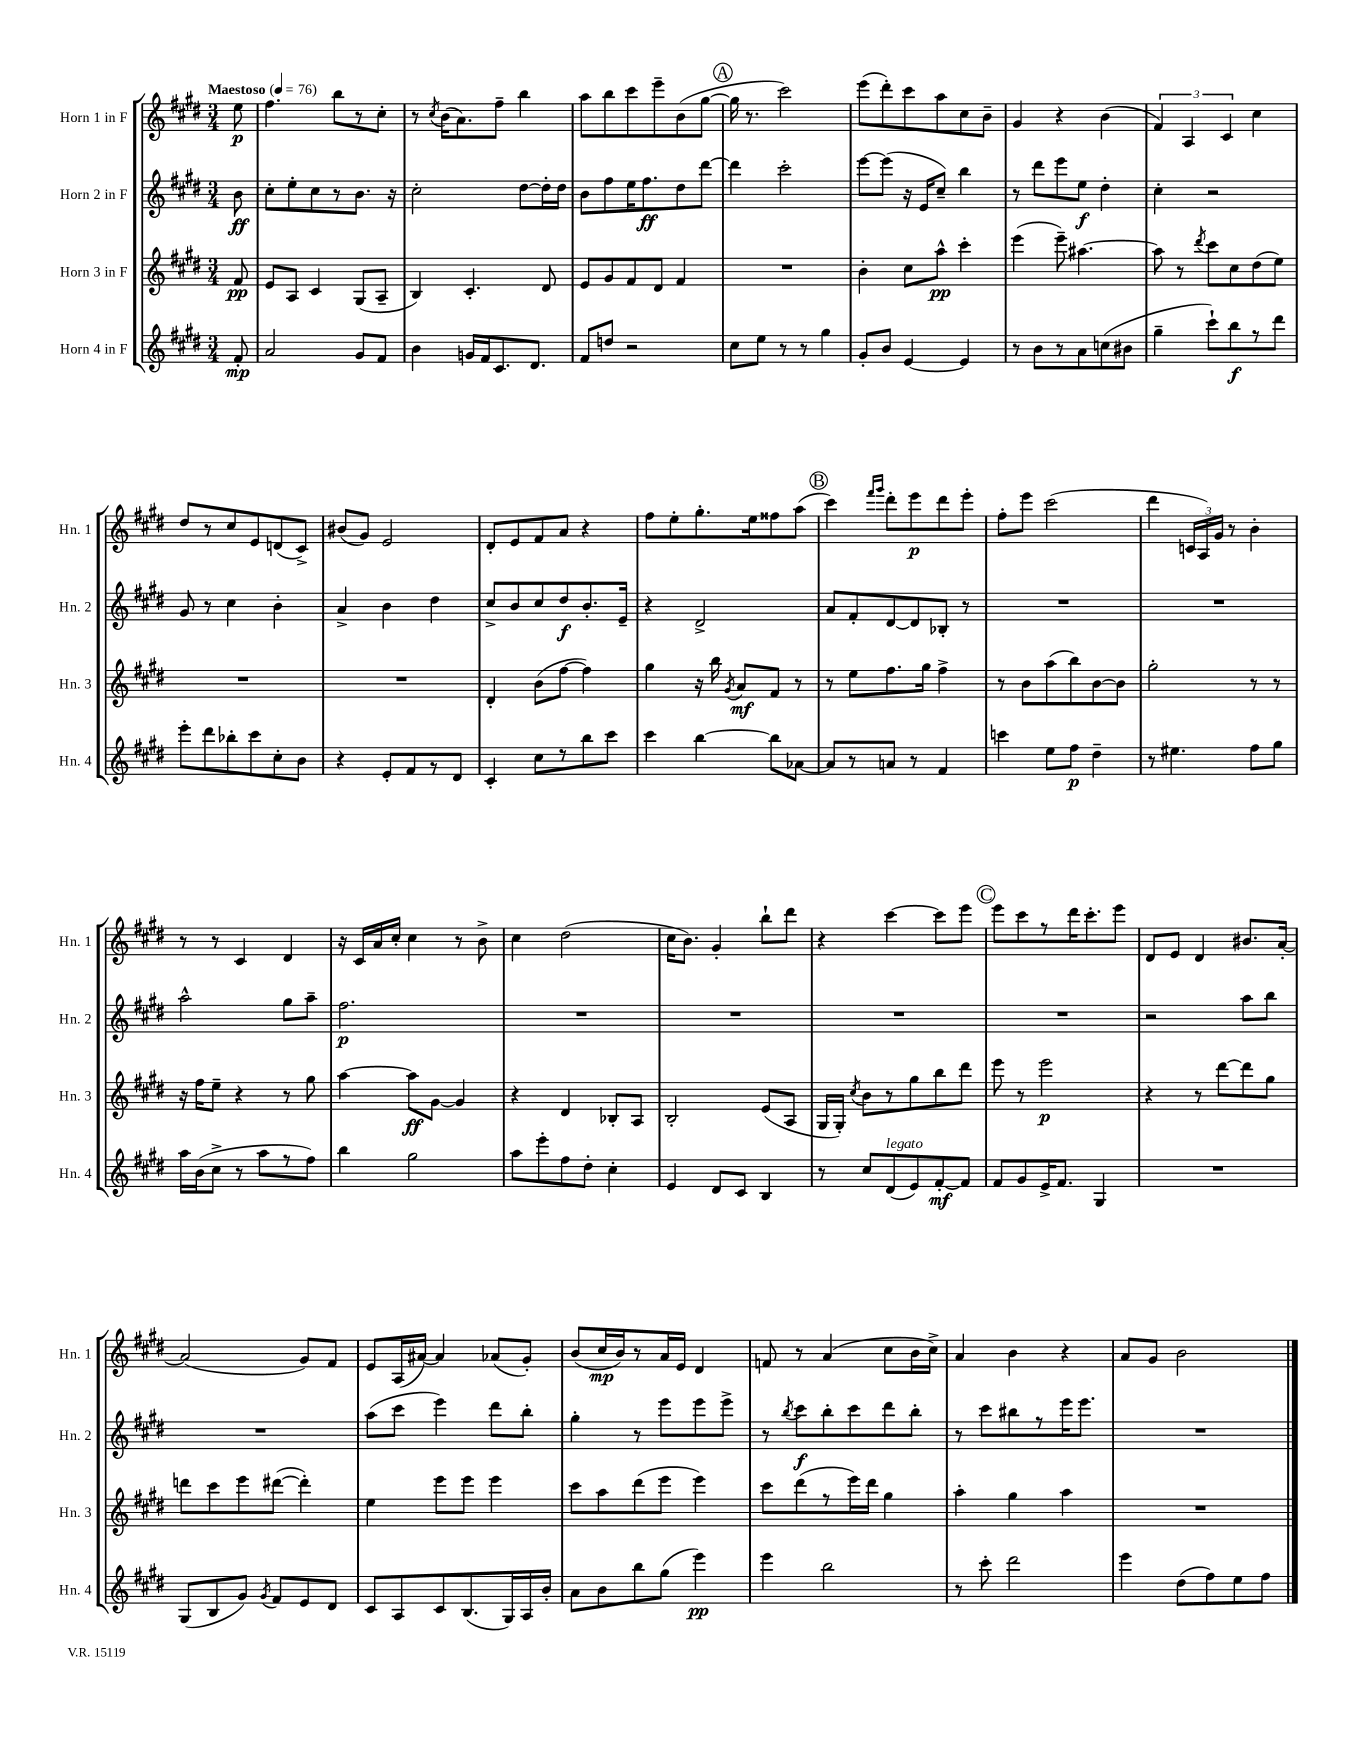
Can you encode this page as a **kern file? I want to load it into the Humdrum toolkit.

**kern	**dynam	**kern	**dynam	**kern	**dynam	**kern	**dynam
*part4	*part4	*part3	*part3	*part2	*part2	*part1	*part1
*staff4	*staff4	*staff3	*staff3	*staff2	*staff2	*staff1	*staff1
*I"Horn 4 in F	*	*I"Horn 3 in F	*	*I"Horn 2 in F	*	*I"Horn 1 in F	*
*I'Hn. 4	*	*I'Hn. 3	*	*I'Hn. 2	*	*I'Hn. 1	*
*clefG2	*	*clefG2	*	*clefG2	*	*clefG2	*
*k[f#c#g#d#]	*	*k[f#c#g#d#]	*	*k[f#c#g#d#]	*	*k[f#c#g#d#]	*
*M3/4	*	*M3/4	*	*M3/4	*	*M3/4	*
*MM76	*	*MM76	*	*MM76	*	*MM76	*
=	=	=	=	=	=	=	=
!	!	!	!	!	!	!LO:TX:a:B:t=Maestoso	!
8f#'/	mp	8f#/	pp	8b\	ff	8ee\	p
=1	=1	=1	=1	=1	=1	=1	=1
2a/	.	8e/L	.	8cc#'\L	.	4.ff#\	.
.	.	8A/J	.	8ee'\	.	.	.
.	.	4c#/	.	8cc#\	.	.	.
.	.	.	.	8r	.	8bb\L	.
8g#/L	.	(8G#/L	.	8.b\J	.	8r	.
8f#/J	.	8A~/J	.	.	.	8cc#'\J	.
.	.	.	.	16r	.	.	.
=2	=2	=2	=2	=2	=2	=2	=2
4b\	.	4B/)	.	2cc#'\	.	8r	.
.	.	.	.	.	.	8qcc#/	.
.	.	.	.	.	.	(16b\KL	.
.	.	.	.	.	.	8.a\)	.
16gn/LL	.	4.c#'/	.	.	.	.	.
16f#/J	.	.	.	.	.	.	.
8.c#/	.	.	.	.	.	8ff#~\J	.
.	.	.	.	[8dd#\L	.	4bb\	.
8.d#/J	.	.	.	.	.	.	.
.	.	8d#/	.	16dd#'\L]	.	.	.
.	.	.	.	16dd#\JJ	.	.	.
=3	=3	=3	=3	=3	=3	=3	=3
8f#/L	.	8e/L	.	8b\L	.	8aa\L	.
8ddn/J	.	8g#/	.	8ff#\	.	8bb\	.
2r	.	8f#/	.	16ee\K	.	8ccc#\	.
.	.	.	.	8.ff#\	ff	.	.
.	.	8d#/J	.	.	.	8eee~\	.
.	.	4f#/	.	8dd#\	.	(8b\	.
.	.	.	.	[8ddd#\J	.	[8gg#\J	.
!!LO:REH:place=s1:t=A
=4	=4	=4	=4	=4	=4	=4	=4
8cc#\L	.	2.r	.	4ddd#\]	.	16gg#\]	.
.	.	.	.	.	.	8.r	.
8ee\J	.	.	.	.	.	.	.
8r	.	.	.	2ccc#'\	.	2ccc#\)	.
8r	.	.	.	.	.	.	.
4gg#\	.	.	.	.	.	.	.
=5	=5	=5	=5	=5	=5	=5	=5
8g#'/L	.	4b'\	.	[8eee\L	.	(8eee\L	.
8b/J	.	.	.	(8eee\J]	.	8ddd#'\)	.
[4e/	.	8cc#\L	.	16r	.	8ccc#\	.
.	.	.	.	16e/KL	.	.	.
.	.	8aa^^\J	pp	8cc#~/J)	.	8aa\	.
4e/]	.	4ccc#'\	.	4bb\	.	8cc#\	.
.	.	.	.	.	.	8b~\J	.
=6	=6	=6	=6	=6	=6	=6	=6
8r	.	(4eee\	.	8r	.	4g#/	.
8b\L	.	.	.	8ddd#\L	.	.	.
8r	.	8eee~\)	.	8eee\	.	4r	.
8a\	.	[4.aa#X\	.	8ee\J	f	.	.
(8ccn\	.	.	.	4dd#'\	.	(4b\	.
8b#X\J	.	.	.	.	.	.	.
=7	=7	=7	=7	=7	=7	=7	=7
4gg#~\	.	8aa#\]	.	4cc#'\	.	6f#/)	.
.	.	8r	.	.	.	.	.
.	.	.	.	.	.	6A/	.
.	.	8qddd#/	.	.	.	.	.
8ccc#`\L)	.	8ccc#\L	.	2r	.	.	.
.	.	.	.	.	.	6c#/	.
8bb\	f	8cc#\	.	.	.	.	.
8r	.	(8dd#\	.	.	.	4cc#\	.
8ddd#\J	.	8ee\J)	.	.	.	.	.
!!LO:LB:g=z
=8	=8	=8	=8	=8	=8	=8	=8
8eee'\L	.	2.r	.	8g#/	.	8dd#/L	.
8ddd#\	.	.	.	8r	.	8r	.
8bb-X'\	.	.	.	4cc#\	.	8cc#/	.
8ccc#\	.	.	.	.	.	8e/	.
8cc#'\	.	.	.	4b'\	.	(8dn/	.
8b\J	.	.	.	.	.	8c#^/J)	.
=9	=9	=9	=9	=9	=9	=9	=9
4r	.	2.r	.	4a^/	.	(8b#X/L	.
.	.	.	.	.	.	8g#/J)	.
8e'/L	.	.	.	4b\	.	2e/	.
8f#/	.	.	.	.	.	.	.
8r	.	.	.	4dd#\	.	.	.
8d#/J	.	.	.	.	.	.	.
=10	=10	=10	=10	=10	=10	=10	=10
4c#'/	.	4d#'/	.	8cc#^/L	.	8d#'/L	.
.	.	.	.	8b/	.	8e/	.
8cc#\L	.	(8b\L	.	8cc#/	.	8f#/	.
8r	.	[8ff#\J	.	8dd#/	f	8a/J	.
8bb\	.	4ff#\])	.	8.b'/	.	4r	.
8ccc#\J	.	.	.	.	.	.	.
.	.	.	.	16e~/Jk	.	.	.
=11	=11	=11	=11	=11	=11	=11	=11
4ccc#\	.	4gg#\	.	4r	.	8ff#\L	.
.	.	.	.	.	.	8ee'\	.
[4bb\	.	16r	.	2d#^/	.	8.gg#'\	.
.	.	16bb\	.	.	.	.	.
.	.	8qg#/	.	.	.	.	.
.	.	8a/L	mf	.	.	.	.
.	.	.	.	.	.	16ee\k	.
8bb\L]	.	8f#/J	.	.	.	8ff##X\	.
[8a-X\J	.	8r	.	.	.	(8aa\J	.
!!LO:REH:place=s1:t=B
=12	=12	=12	=12	=12	=12	=12	=12
8a-/L]	.	8r	.	8a/L	.	4ccc#\)	.
8r	.	8ee\L	.	8f#'/	.	.	.
.	.	.	.	.	.	16qqfff#/LL	.
.	.	.	.	.	.	16qqggg#/JJ	.
8an/J	.	8.ff#\	.	[8d#/	.	8ddd#'\L	.
8r	.	.	.	8d#/]	.	8eee\	p
.	.	16gg#\Jk	.	.	.	.	.
4f#/	.	4ff#^\	.	8B-X'/J	.	8ddd#\	.
.	.	.	.	8r	.	8eee'\J	.
=13	=13	=13	=13	=13	=13	=13	=13
4cccn\	.	8r	.	2.r	.	8ff#'\L	.
.	.	8b\L	.	.	.	8eee\J	.
8ee\L	.	(8aa\	.	.	.	(2ccc#\	.
8ff#\J	p	8bb\)	.	.	.	.	.
4dd#~\	.	[8b\	.	.	.	.	.
.	.	8b\J]	.	.	.	.	.
=14	=14	=14	=14	=14	=14	=14	=14
8r	.	2gg#'\	.	2.r	.	4ddd#\	.
4.ee#X\	.	.	.	.	.	.	.
.	.	.	.	.	.	24cn/LL	.
.	.	.	.	.	.	24A/)	.
.	.	.	.	.	.	24g#/JJ	.
.	.	.	.	.	.	8r	.
8ff#\L	.	8r	.	.	.	4b'\	.
8gg#\J	.	8r	.	.	.	.	.
!!LO:LB:g=z
=15	=15	=15	=15	=15	=15	=15	=15
16aa\LL	.	16r	.	2aa^^\	.	8r	.
(16b\J	.	16ff#\KL	.	.	.	.	.
8cc#^\J	.	8ee~\J	.	.	.	8r	.
8r	.	4r	.	.	.	4c#/	.
8aa\L	.	.	.	.	.	.	.
8r	.	8r	.	8gg#\L	.	4d#/	.
8ff#\J)	.	8gg#\	.	8aa~\J	.	.	.
=16	=16	=16	=16	=16	=16	=16	=16
4bb\	.	[4aa\	.	2.ff#\	p	16r	.
.	.	.	.	.	.	16c#/LL	.
.	.	.	.	.	.	16a/	.
.	.	.	.	.	.	16cc#'/JJ	.
2gg#\	.	8aa\L]	ff	.	.	4cc#\	.
.	.	[8g#\J	.	.	.	.	.
.	.	4g#/]	.	.	.	8r	.
.	.	.	.	.	.	8b^\	.
=17	=17	=17	=17	=17	=17	=17	=17
8aa\L	.	4r	.	2.r	.	4cc#\	.
8eee'\	.	.	.	.	.	.	.
8ff#\	.	4d#/	.	.	.	(2dd#\	.
8dd#'\J	.	.	.	.	.	.	.
4cc#'\	.	8B-X'/L	.	.	.	.	.
.	.	8A/J	.	.	.	.	.
=18	=18	=18	=18	=18	=18	=18	=18
4e/	.	2B'/	.	2.r	.	16cc#\KL	.
.	.	.	.	.	.	8.b\J)	.
8d#/L	.	.	.	.	.	4g#'/	.
8c#/J	.	.	.	.	.	.	.
4B/	.	(8e/L	.	.	.	8bb`\L	.
.	.	8A/J	.	.	.	8ddd#\J	.
=19	=19	=19	=19	=19	=19	=19	=19
8r	.	16G#/LL	.	2.r	.	4r	.
.	.	16G#'/JJ)	.	.	.	.	.
.	.	8qcc#/	.	.	.	.	.
8cc#/L	.	8b\L	.	.	.	.	.
!LO:TX:a:i:t=legato	!	!	!	!	!	!	!
(8d#/	.	8r	.	.	.	[4ccc#\	.
8e/)	.	8gg#\	.	.	.	.	.
[8f#'/	mf	8bb\	.	.	.	8ccc#\L]	.
8f#/J]	.	8ddd#\J	.	.	.	8eee\J	.
!!LO:REH:place=s1:t=C
=20	=20	=20	=20	=20	=20	=20	=20
8f#/L	.	8eee\	.	2.r	.	8eee\L	.
8g#/	.	8r	.	.	.	8ccc#\	.
16e^/K	.	2eee\	p	.	.	8r	.
8.f#/J	.	.	.	.	.	.	.
.	.	.	.	.	.	16ddd#\K	.
.	.	.	.	.	.	8.ccc#'\	.
4G#/	.	.	.	.	.	.	.
.	.	.	.	.	.	8eee\J	.
=21	=21	=21	=21	=21	=21	=21	=21
2.r	.	4r	.	2r	.	8d#/L	.
.	.	.	.	.	.	8e/J	.
.	.	8r	.	.	.	4d#/	.
.	.	[8ddd#\L	.	.	.	.	.
.	.	8ddd#\]	.	8aa\L	.	8.b#X/L	.
.	.	8gg#\J	.	8bb\J	.	.	.
.	.	.	.	.	.	[16a'/Jk	.
!!LO:LB:g=z
=22	=22	=22	=22	=22	=22	=22	=22
(8G#/L	.	8dddn\L	.	2.r	.	(2a/]	.
8B/	.	8ccc#\	.	.	.	.	.
8g#/J)	.	8eee\	.	.	.	.	.
8qg#/	.	.	.	.	.	.	.
8f#/L	.	([8ddd#X\J	.	.	.	.	.
8e/	.	4ddd#'\])	.	.	.	8g#/L)	.
8d#/J	.	.	.	.	.	8f#/J	.
=23	=23	=23	=23	=23	=23	=23	=23
8c#/L	.	4ee\	.	(8aa\L	.	8e/L	.
8A/	.	.	.	8ccc#\J	.	(16A/L	.
.	.	.	.	.	.	[16a#X/JJ)	.
8c#/	.	8eee\L	.	4eee\)	.	4a#/]	.
(8.B/	.	8eee\J	.	.	.	.	.
.	.	4eee\	.	8ddd#\L	.	(8a-X/L	.
16G#/L)	.	.	.	.	.	.	.
16A/	.	.	.	8bb'\J	.	8g#'/J)	.
16b'/JJ	.	.	.	.	.	.	.
=24	=24	=24	=24	=24	=24	=24	=24
8a\L	.	8ccc#\L	.	4gg#'\	.	(8b/L	.
8b\	.	8aa\	.	.	.	16cc#/L	mp
.	.	.	.	.	.	16b/J)	.
8bb\	.	(8ddd#\	.	8r	.	8r	.
(8gg#\J	.	8eee\J	.	8eee\L	.	16a/L	.
.	.	.	.	.	.	16e/JJ	.
4eee\)	pp	4eee\)	.	8eee\	.	4d#/	.
.	.	.	.	8eee^\J	.	.	.
=25	=25	=25	=25	=25	=25	=25	=25
4eee\	.	8ccc#\L	.	8r	.	8fn/	.
.	.	.	.	8qbb/	.	.	.
.	.	(8ddd#\	.	8ccc#\L	f	8r	.
2bb\	.	8r	.	8bb'\	.	(4a/	.
.	.	16eee\L)	.	8ccc#\	.	.	.
.	.	16ddd#\JJ	.	.	.	.	.
.	.	4gg#\	.	8ddd#\	.	8cc#\L	.
.	.	.	.	8bb'\J	.	16b\L	.
.	.	.	.	.	.	16cc#^\JJ)	.
=26	=26	=26	=26	=26	=26	=26	=26
8r	.	4aa'\	.	8r	.	4a/	.
8ccc#'\	.	.	.	8ccc#\L	.	.	.
2ddd#\	.	4gg#\	.	8bb#X\	.	4b\	.
.	.	.	.	8r	.	.	.
.	.	4aa\	.	16eee\K	.	4r	.
.	.	.	.	8.eee\J	.	.	.
=27	=27	=27	=27	=27	=27	=27	=27
4eee\	.	2.r	.	2.r	.	8a/L	.
.	.	.	.	.	.	8g#/J	.
(8dd#\L	.	.	.	.	.	2b\	.
8ff#\)	.	.	.	.	.	.	.
8ee\	.	.	.	.	.	.	.
8ff#\J	.	.	.	.	.	.	.
==	==	==	==	==	==	==	==
*-	*-	*-	*-	*-	*-	*-	*-
